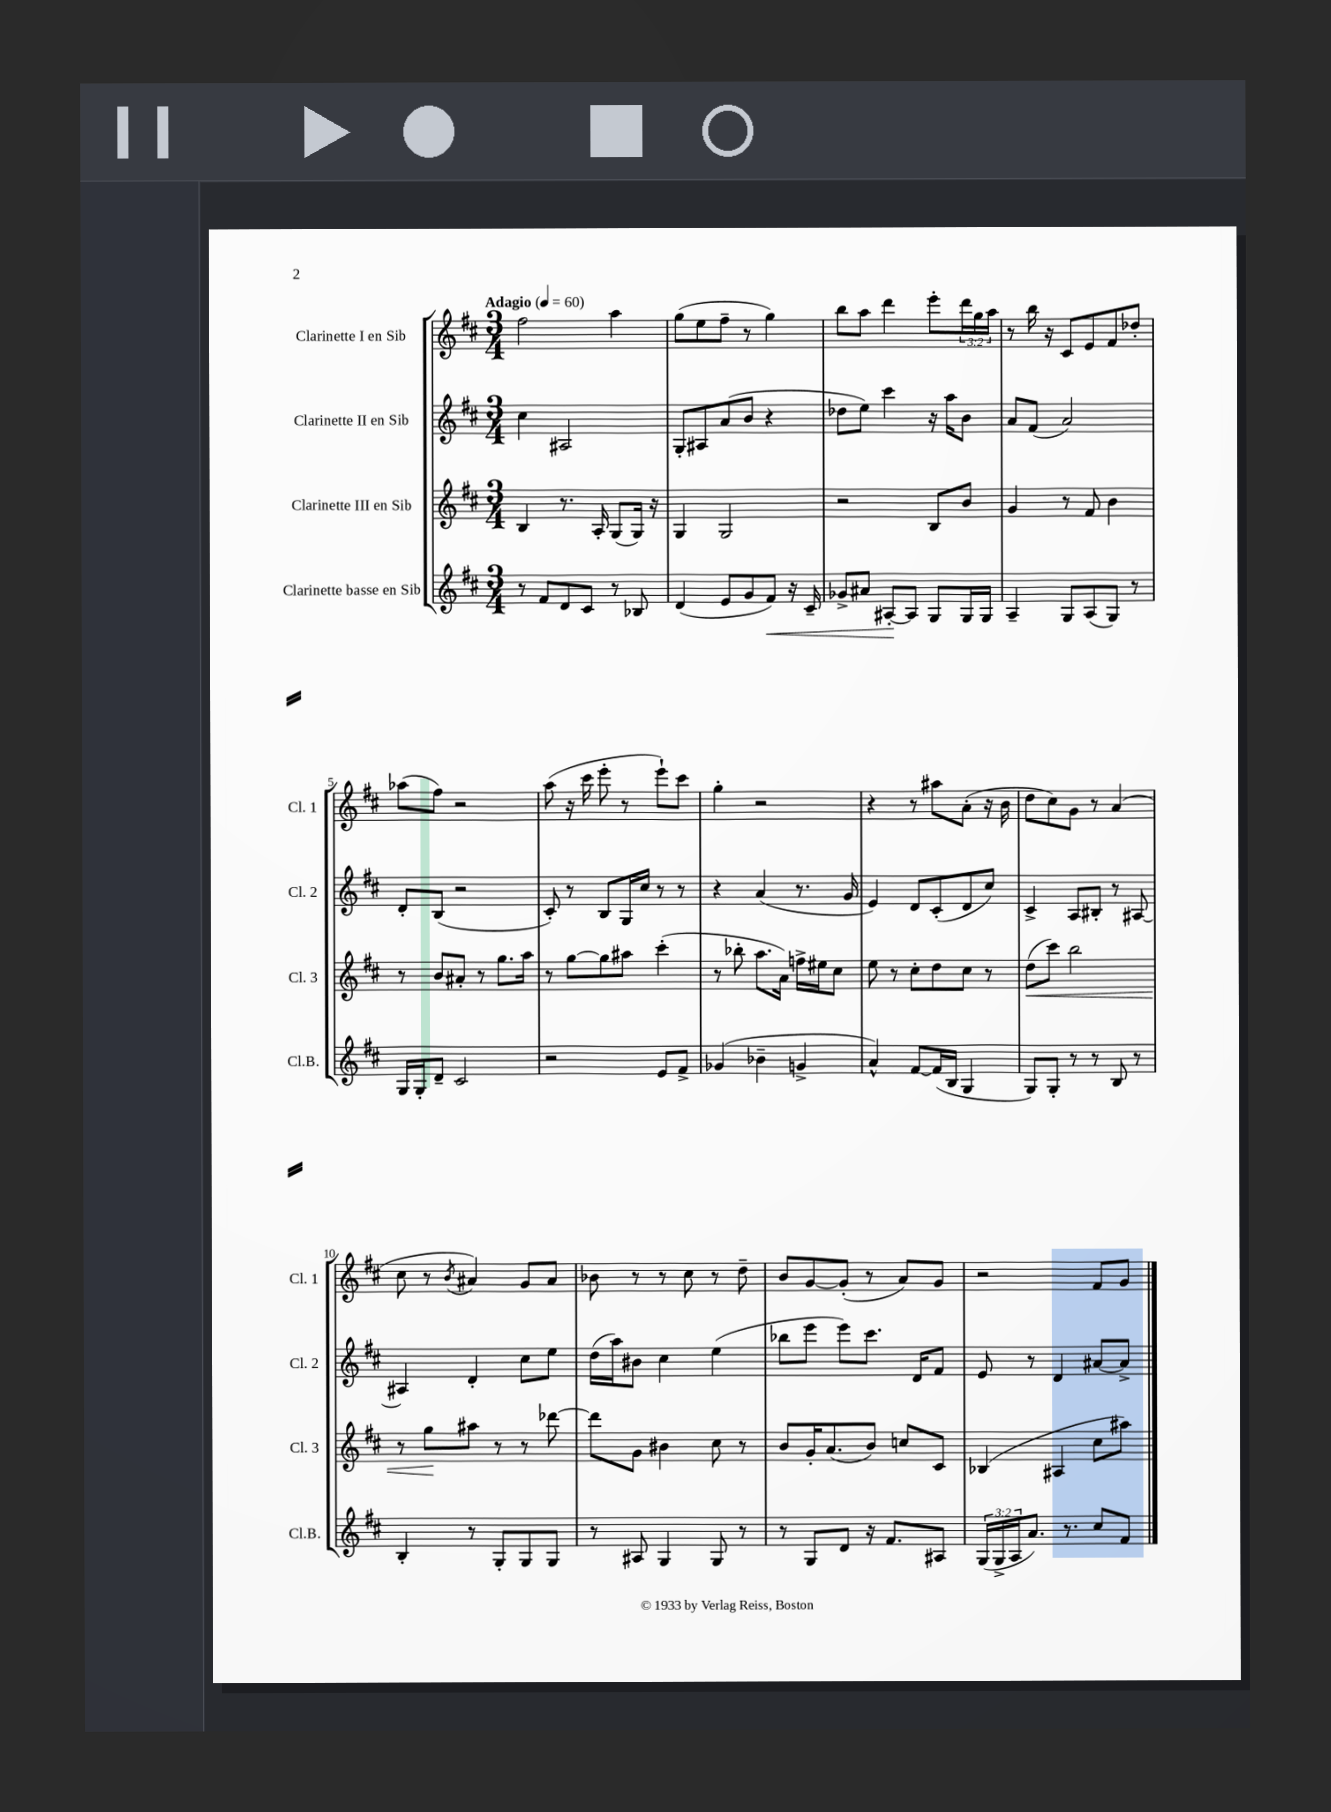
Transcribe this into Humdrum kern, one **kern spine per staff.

**kern	**dynam	**kern	**dynam	**kern	**kern
*part4	*part4	*part3	*part3	*part2	*part1
*staff4	*staff4	*staff3	*staff3	*staff2	*staff1
*I"Clarinette basse en Sib	*	*I"Clarinette III en Sib	*	*I"Clarinette II en Sib	*I"Clarinette I en Sib
*I'Cl.B.	*	*I'Cl. 3	*	*I'Cl. 2	*I'Cl. 1
*clefG2	*	*clefG2	*	*clefG2	*clefG2
*k[f#c#]	*	*k[f#c#]	*	*k[f#c#]	*k[f#c#]
*M3/4	*	*M3/4	*	*M3/4	*M3/4
*MM60	*	*MM60	*	*MM60	*MM60
=1	=1	=1	=1	=1	=1
!	!	!	!	!	!LO:TX:a:B:t=Adagio
8r	.	4B/	.	4cc#\	2ff#\
8f#/L	.	.	.	.	.
8d/	.	8.r	.	2A#X/	.
8c#/J	.	.	.	.	.
.	.	16A'/	.	.	.
8r	.	(8G/L	.	.	4aa\
8B-X/	.	16G/Jk)	.	.	.
.	.	16r	.	.	.
=2	=2	=2	=2	=2	=2
(4d/	.	4G/	.	8G'/L	(8gg\L
.	.	.	.	8A#X/	8ee\
8e/L	.	2G/	.	(8a/	8ff#~\J
8g/	.	.	.	8b/J	8r
!	!LO:HP:b	!	!	!	!
8f#/J)	<	.	.	4r	4gg\)
16r	.	.	.	.	.
16c#~/	.	.	.	.	.
=3	=3	=3	=3	=3	=3
8g-X^/L	.	2r	.	8dd-X\L	8bb\L
8a#X/J	.	.	.	8ee\J)	8aa\J
[8A#X'/L	.	.	.	4ccc#\	4ddd\
8A#/J]	[	.	.	.	.
8G/L	.	8B/L	.	16r	8eee'\L
.	.	.	.	16aa\KL	.
16G/L	.	8b/J	.	8b\J	24ddd\L
.	.	.	.	.	24gg\
16G/JJ	.	.	.	.	.
.	.	.	.	.	24aa\JJ
=4	=4	=4	=4	=4	=4
4A~/	.	4g/	.	8a/L	8r
.	.	.	.	(8f#/J	16bb\
.	.	.	.	.	16r
8G/L	.	8r	.	2a/)	8c#/L
(8A/	.	8f#/	.	.	8e/
8G/J)	.	4b\	.	.	8f#/
8r	.	.	.	.	8dd-X'/J
!!LO:LB:g=z
=5	=5	=5	=5	=5	=5
16G/LL	.	8r	.	8d'/L	(8aa-X\L
16G'/J	.	.	.	.	.
8d~/J	.	8b/L	.	(8B/J	8ff#\J)
2c#/	.	8a#X'/J	.	2r	2r
.	.	8r	.	.	.
.	.	8.gg\L	.	.	.
.	.	16aa\Jk	.	.	.
=6	=6	=6	=6	=6	=6
2r	.	8r	.	8c#'/)	(8aa\
.	.	[8gg\L	.	8r	16r
.	.	.	.	.	16ccc#\
.	.	8gg\]	.	8B/L	8eee'\
.	.	8aa#X\J	.	16G/L	8r
.	.	.	.	16cc#/JJ	.
8e/L	.	(4ccc#'\	.	8r	8eee`\L)
8f#^/J	.	.	.	8r	8ccc#\J
=7	=7	=7	=7	=7	=7
(4g-X/	.	8r	.	4r	4gg'\
.	.	8bb-X'\	.	.	.
4b-X~\	.	8.aa\L	.	(4a/	2r
.	.	16a\Jk)	.	.	.
4gn^/	.	16ffn^\LL	.	8.r	.
.	.	16ee#X\J	.	.	.
.	.	8cc#\J	.	.	.
.	.	.	.	16g/	.
=8	=8	=8	=8	=8	=8
4a^^/)	.	8ee\	.	4e/)	4r
.	.	8r	.	.	.
[8f#/L	.	8cc#'\L	.	8d/L	8r
(16f#/L]	.	8dd\	.	(8c#'/	8aa#X\L
16B/JJ	.	.	.	.	.
4G/	.	8cc#\J	.	8d/	(8a'\J
.	.	8r	.	8cc#/J)	16r
.	.	.	.	.	16b\
=9	=9	=9	=9	=9	=9
!	!	!	!LO:HP:b	!	!
8G/L)	.	(8dd\L	<	4c#^/	8dd\L
8G'/J	.	8ccc#\J)	.	.	8cc#\)
8r	.	2bb\	.	8A/L	8g\J
8r	.	.	.	8B#X'/J	8r
8B/	.	.	.	8r	(4a/
8r	.	.	.	[8A#X/	.
!!LO:LB:g=z
=10	=10	=10	=10	=10	=10
4B'/	.	8r	.	4A#X/]	8cc#\
.	.	8gg\L	.	.	8r
.	.	.	.	.	8qb/
8r	.	8aa#X\J	[	4d'/	4a#X/)
8G'/L	.	8r	.	.	.
8G/	.	8r	.	8cc#\L	8g/L
8G/J	.	[8ddd-X\	.	8ee\J	8a#/J
=11	=11	=11	=11	=11	=11
8r	.	8ddd-\L]	.	(16dd\LL	8b-X\
.	.	.	.	16aa\J)	.
8A#X/	.	8g\J	.	8b#X\J	8r
4G/	.	4b#X\	.	4cc#\	8r
.	.	.	.	.	8cc#\
8G/	.	8cc#\	.	(4ee\	8r
8r	.	8r	.	.	8dd~\
=12	=12	=12	=12	=12	=12
8r	.	8b/L	.	8bb-X\L	8b/L
8G/L	.	16g'/K	.	8eee\J	[8g/
.	.	(8.a/	.	.	.
8d/J	.	.	.	8eee\L)	(8g'/J]
16r	.	8b/J)	.	8.ccc#\J	8r
8.f#/L	.	.	.	.	.
.	.	8ccn/L	.	.	8a/L)
.	.	.	.	16d/KL	.
8A#X/J	.	8c#/J	.	8f#/J	8g/J
=13	=13	=13	=13	=13	=13
(24G/LL	.	(4B-X/	.	8e/	2r
24G^/	.	.	.	.	.
24A/J	.	.	.	.	.
8.a/J)	.	.	.	8r	.
.	.	4A#X/	.	4d/	.
8.r	.	.	.	.	.
8cc#/L	.	8cc#\L	.	[8a#X/L	8f#/L
8f#/J	.	8aa#X\J)	.	8a#^/J]	8g/J
==	==	==	==	==	==
*-	*-	*-	*-	*-	*-
